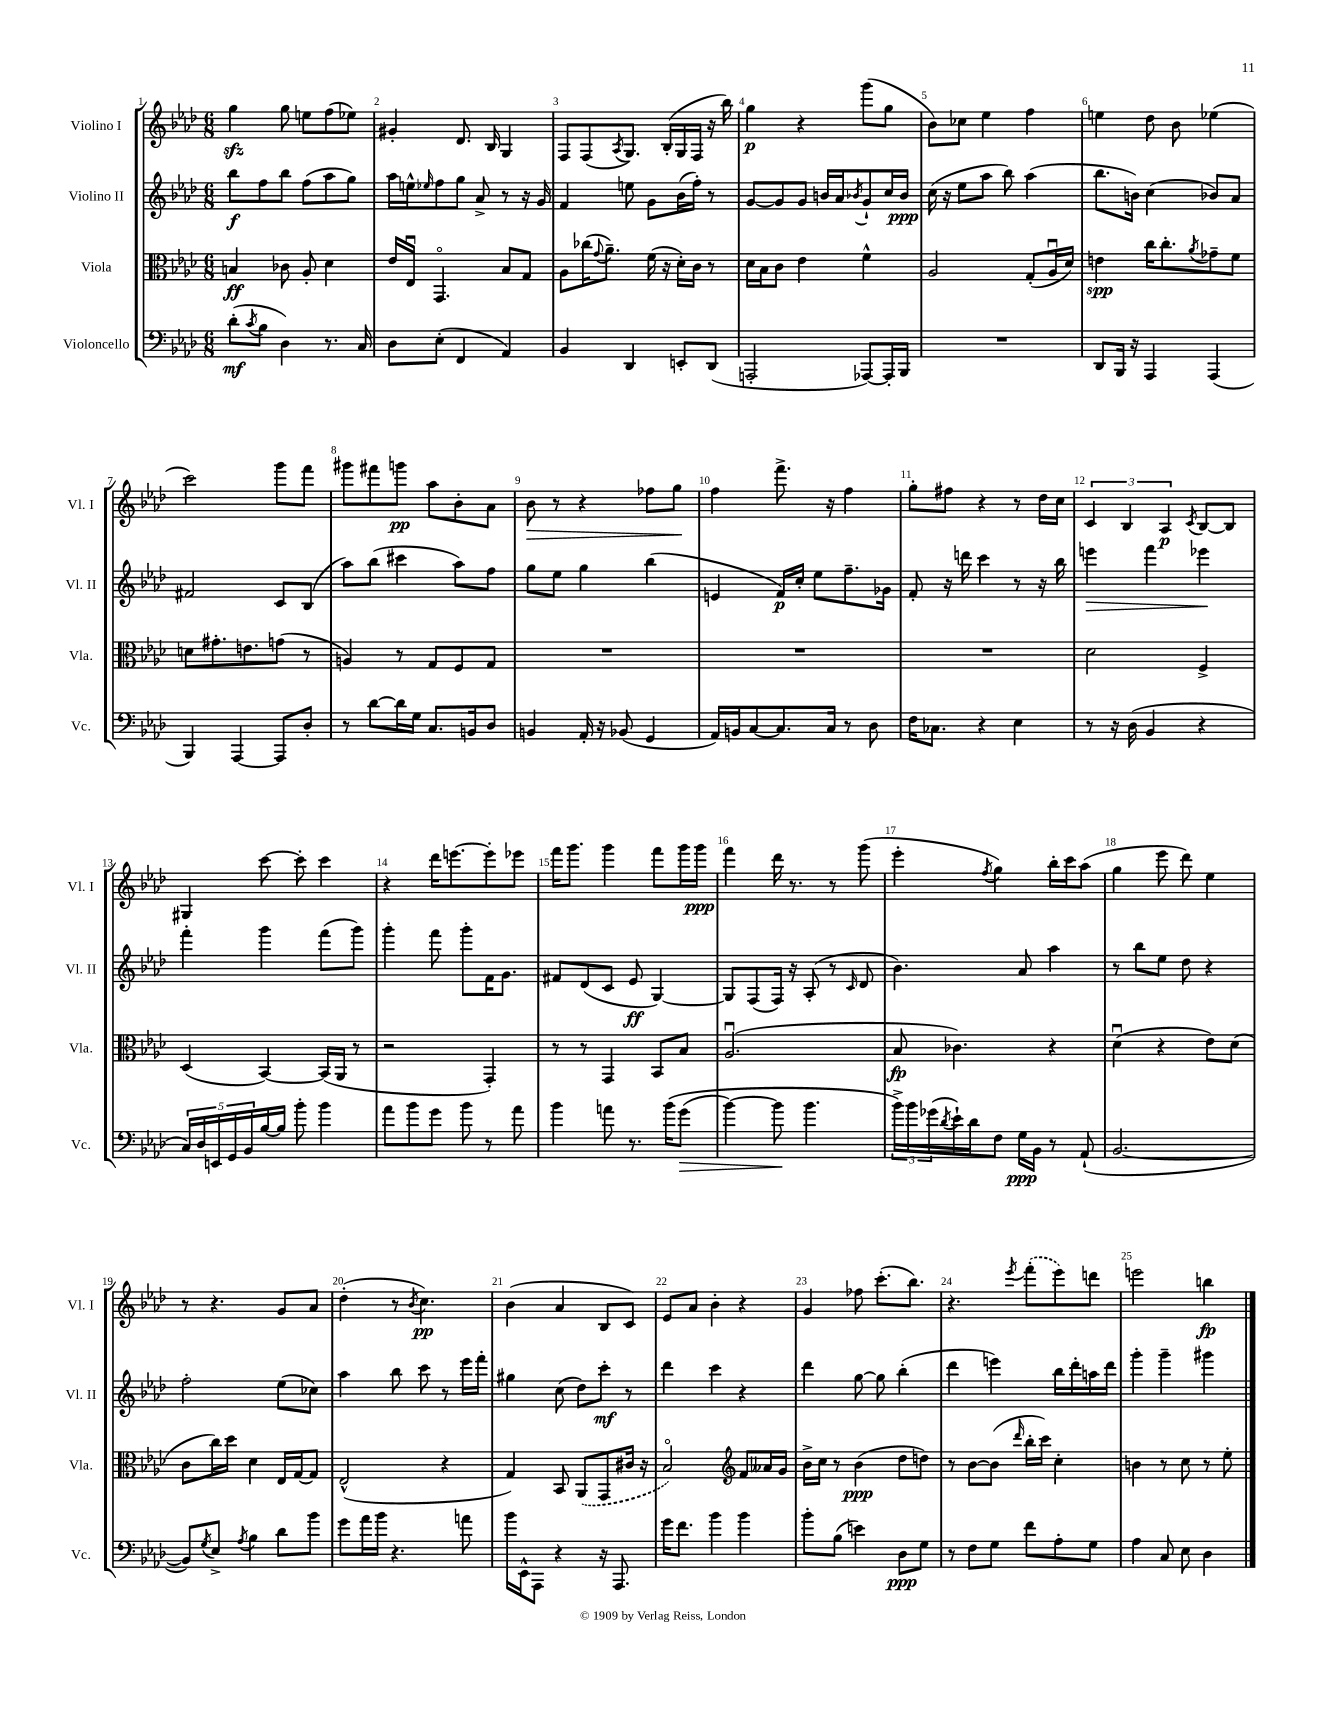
<<
\new StaffGroup <<
\new Staff = "s0" \with { instrumentName = "Violino I" shortInstrumentName = "Vl. I" } {
    \clef treble \key aes \major \numericTimeSignature \time 6/8
    g''4\sfz g''8 e''8 f''8( ees''8) |
    gis'4-. des'8. bes16 g4 |
    f8 f8( \acciaccatura { aes8 } g8.) bes16-.( g16 f16 r16 bes''16) |
    g''4\p r4 g'''8( g''8 |
    bes'8) ces''8 ees''4 f''4 |
    e''4 des''8 bes'8 ees''4( |
    c'''2) g'''8 f'''8 |
    gis'''8 fis'''8 g'''8\pp aes''8 bes'8-. aes'8 |
    bes'8\> r8 r4 fes''8 g''8\! |
    f''4 f'''8.-> r16 f''4 |
    g''8-. fis''8 r4 r8 des''16 c''16 |
    \tuplet 3/2 { c'4 bes4 aes4\p } \acciaccatura { c'8 } bes8~ bes8 |
    gis4 c'''8~ c'''8-. c'''4 |
    r4 des'''16 e'''8.~ e'''8-. ees'''8 |
    f'''16 g'''8. g'''4 f'''8 g'''16 g'''16\ppp |
    f'''4 des'''16 r8. r8 g'''8( |
    ees'''4-. \acciaccatura { f''8 } g''4) bes''16-. c'''16 aes''8( |
    g''4 ees'''8 des'''8) ees''4 |
    r8 r4. g'8 aes'8 |
    des''4-.( r8 \acciaccatura { bes'8 } c''4.\pp) |
    bes'4( aes'4 bes8 c'8) |
    ees'8 aes'8 bes'4-. r4 |
    g'4 fes''8 c'''8.-.( bes''8.) |
    r4. \acciaccatura { ees'''8 } \once \slurDashed f'''8-.( ees'''8) d'''8 |
    e'''2 b''4\fp \bar "|." |
}
\new Staff = "s1" \with { instrumentName = "Violino II" shortInstrumentName = "Vl. II" } {
    \clef treble \key aes \major \numericTimeSignature \time 6/8
    bes''8\f f''8 bes''8 f''8( aes''8 g''8) |
    aes''16 e''16-^ \grace { ees''16 } f''8 g''8 aes'8-> r8 r16 g'16 |
    f'4 e''8 g'8 bes'16( f''16-.) r8 |
    g'8~ g'8 g'8 b'16 aes'16 \acciaccatura { bes'8 } g'8-! c''16 bes'16\ppp |
    c''16( r16 ees''8 aes''8 bes''8) aes''4( |
    bes''8. b'16) c''4( bes'8) aes'8 |
    fis'2 c'8 bes8( |
    aes''8) bes''8( cis'''4 aes''8) f''8 |
    g''8 ees''8 g''4 bes''4( |
    e'4 f'16\p) c''16-. ees''8 f''8.-- ges'16 |
    f'8-. r16 d'''16 c'''4 r8 r16 bes''16 |
    e'''4\> f'''4 ees'''4\! |
    f'''4-. g'''4 f'''8( g'''8) |
    g'''4-. f'''8 g'''8-. f'16 g'8. |
    fis'8 des'8( c'8 ees'8\ff g4~) |
    g8 f8( f16) r16 aes8-.( r8 \grace { c'16 } des'8 |
    bes'4.) aes'8 aes''4 |
    r8 bes''8 ees''8 des''8 r4 |
    f''2-. ees''8( ces''8) |
    aes''4 bes''8 c'''8 r8 ees'''16 f'''16-. |
    gis''4 c''8( des''8) c'''8-.\mf r8 |
    des'''4 c'''4 r4 |
    des'''4 g''8~ g''8 bes''4-.( |
    des'''4 e'''4) bes''16 des'''16-. a''16 des'''16 |
    g'''4-. g'''4-- gis'''4 \bar "|." |
}
\new Staff = "s2" \with { instrumentName = "Viola" shortInstrumentName = "Vla." } {
    \clef alto \key aes \major \numericTimeSignature \time 6/8
    b4\ff ces'8 aes8-. des'4 |
    ees'16 ees16\downbow g,4.\flageolet bes8 g8 |
    aes8 ces''16( \appoggiatura { g'8 } aes'8.--) f'16( r16 des'16-.) c'16 r8 |
    des'16 bes16 c'8 ees'4 f'4-^ |
    aes2 g8-.( aes16\downbow des'16) |
    e'4\spp c''16 c''8.-. \acciaccatura { aes'8 } ges'8-- f'8 |
    d'8 gis'8.-. e'8. g'8( r8 |
    a4) r8 g8 f8 g8 |
    R2. |
    R2. |
    R2. |
    des'2 f4-> |
    des4( bes,4~) bes,16( aes,16 r8 |
    r2 g,4-.) |
    r8 r8 g,4 bes,8 bes8 |
    aes2.\downbow( |
    bes8\fp ces'4.) r4 |
    des'4\downbow( r4 ees'8) des'8( |
    c'8 c''16) des''16 des'4 ees16 g16~ g8 |
    ees2-^( r4 |
    g4) bes,8 \once \slurDashed aes,8( g,8 cis'16 r16 |
    bes2\flageolet) \clef treble f'8 aeses'16 g'16 |
    bes'16-> c''16 r8 bes'4\ppp( des''8 d''8) |
    r8 bes'8~ bes'8( \grace { des'''16 } bes''16-. c'''16) c''4-. |
    b'4 r8 c''8 r8 ees''8-. \bar "|." |
}
\new Staff = "s3" \with { instrumentName = "Violoncello" shortInstrumentName = "Vc." } {
    \clef bass \key aes \major \numericTimeSignature \time 6/8
    des'8-.\mf( \acciaccatura { c'8 } bes8 des4) r8. c16 |
    des8 ees8-.( f,4 aes,4) |
    bes,4 des,4 e,8-. des,8( |
    a,,2-. aes,,8~) aes,,16-. bes,,16 |
    R2. |
    des,8 bes,,16 r16 aes,,4 aes,,4( |
    bes,,4) aes,,4~ aes,,8 des8-. |
    r8 des'8~ des'16 g16 c8. b,16 des8 |
    b,4 aes,16-. r16 bes,8( g,4 |
    aes,16) b,16 c8~ c8. c16 r8 des8 |
    f16 ces8. r4 ees4 |
    r8 r16 des16( bes,4 r4 |
    \tuplet 5/4 { c16) des16 e,16 g,16 bes,16 } bes16~ bes16 bes'8-. bes'4 |
    aes'8 bes'8 g'8 bes'8 r8 aes'8 |
    bes'4 a'8 r8. bes'16\( g'8\>( |
    bes'4~) bes'8\! bes'4. |
    \tuplet 3/2 { bes'16->\) bes'16 ges'16( } \acciaccatura { des'8 } ees'16-!) des'16 f8 g16\ppp bes,16 r8 aes,8-!( |
    bes,2.~ |
    bes,8) \acciaccatura { g8 } ees8-> \acciaccatura { aes8 } bes4 des'8 bes'8 |
    g'8 aes'16 bes'16 r4. a'8 |
    bes'16 ees,16-^ aes,,8 r4 r16 aes,,8. |
    g'16 f'8. bes'4 bes'4 |
    bes'8-. bes8( e'4) des8\ppp g8 |
    r8 f8 g8 f'8 aes8-. g8 |
    aes4 c8 ees8 des4 \bar "|." |
}
>>
>>
\layout { \context { \Score \override BarNumber.break-visibility = ##(#f #t #t) barNumberVisibility = #all-bar-numbers-visible } }
